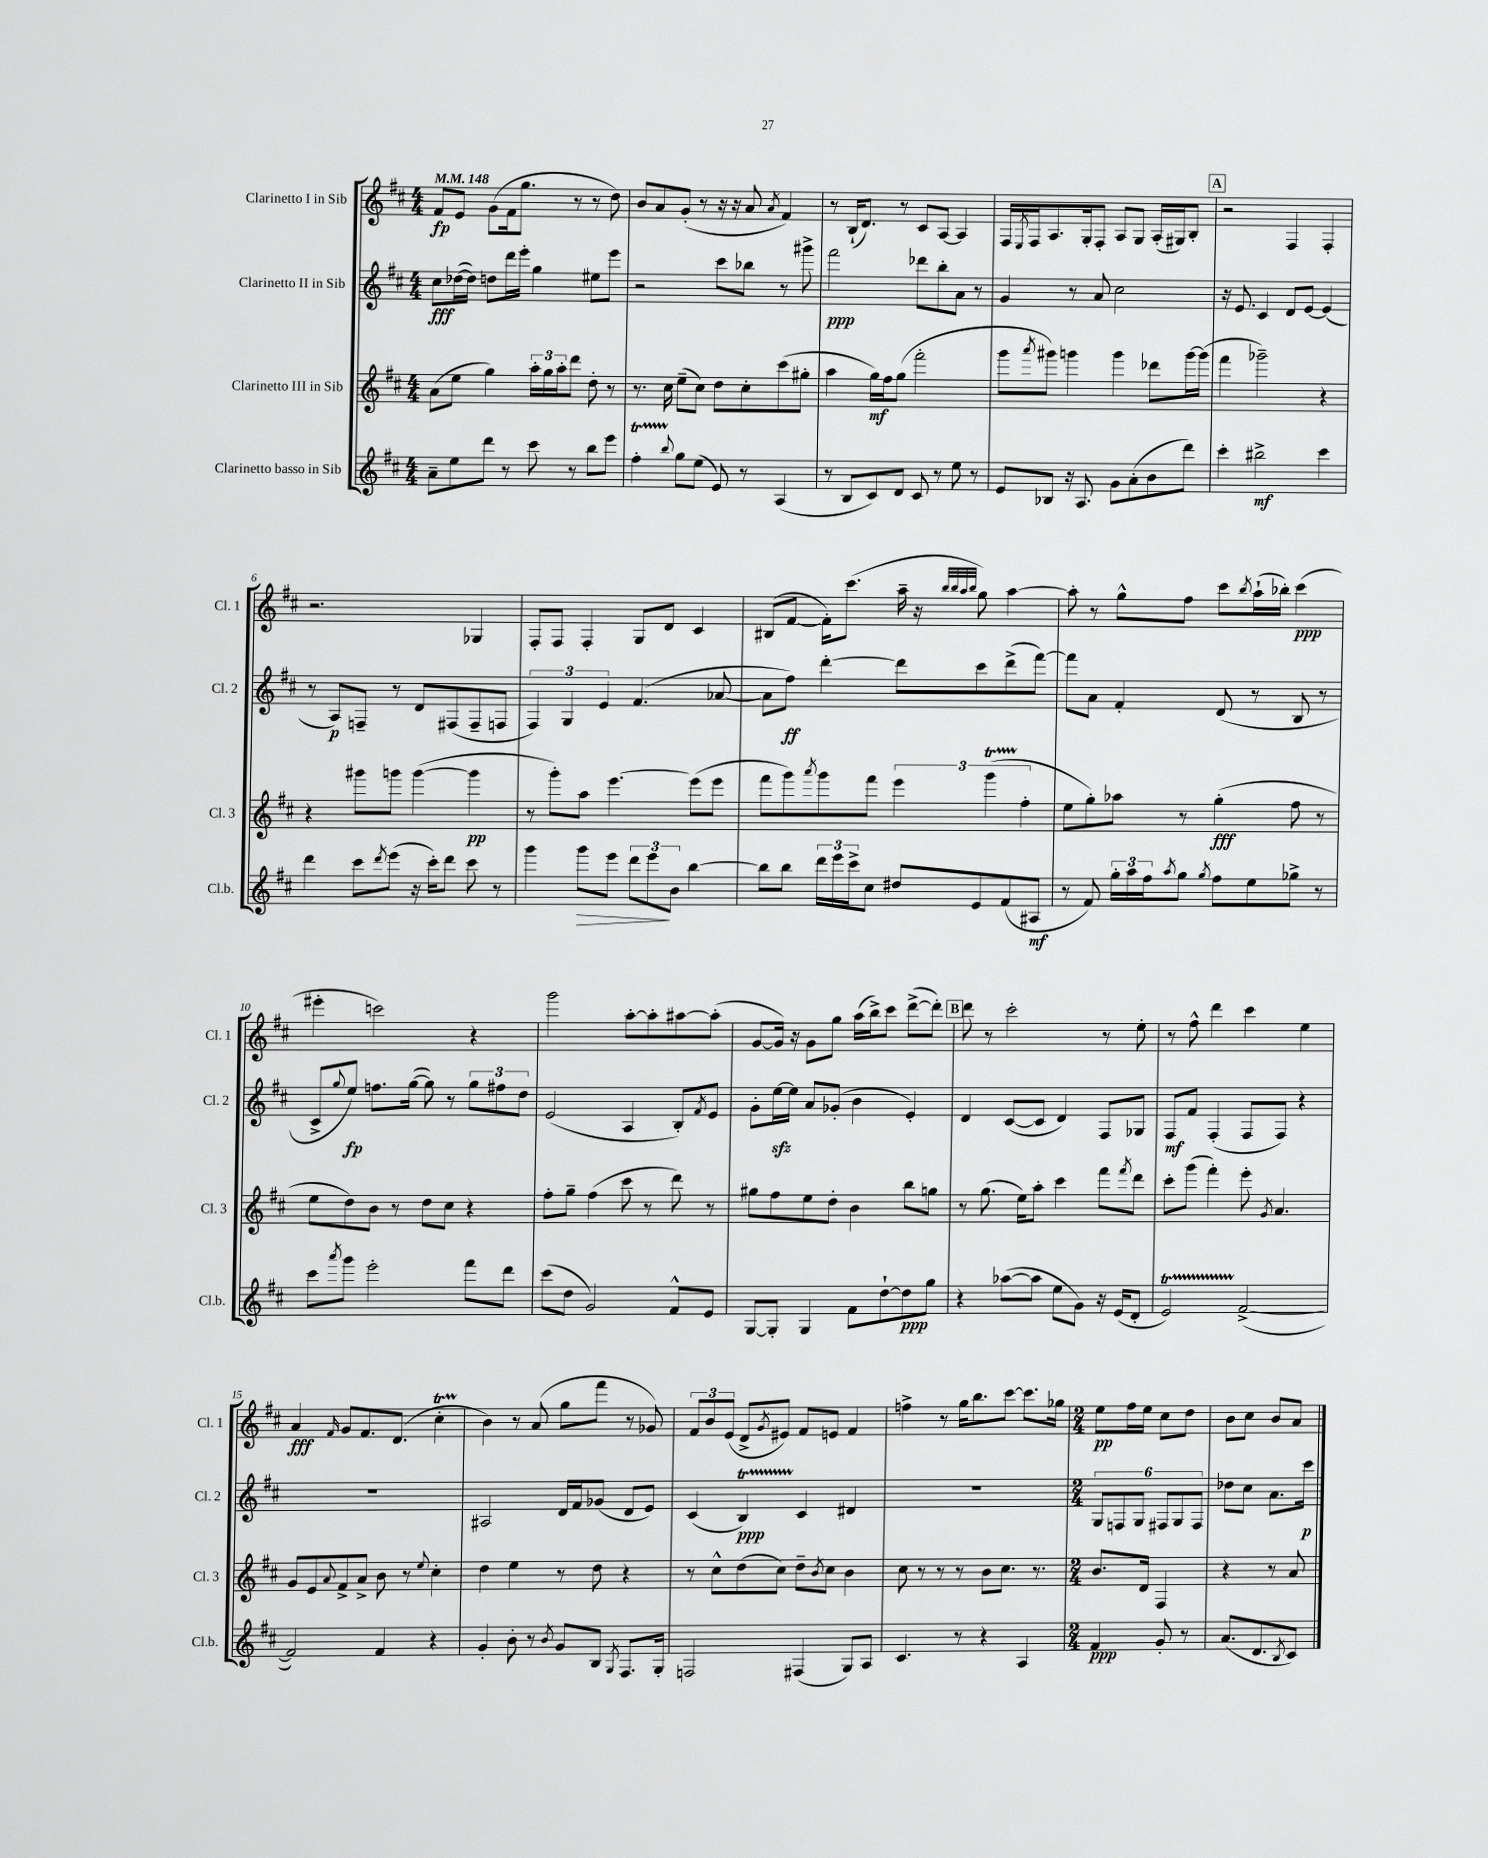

**kern	**dynam	**kern	**dynam	**kern	**dynam	**kern	**dynam
*part4	*part4	*part3	*part3	*part2	*part2	*part1	*part1
*staff4	*staff4	*staff3	*staff3	*staff2	*staff2	*staff1	*staff1
*I"Clarinetto basso in Sib	*	*I"Clarinetto III in Sib	*	*I"Clarinetto II in Sib	*	*I"Clarinetto I in Sib	*
*I'Cl.b.	*	*I'Cl. 3	*	*I'Cl. 2	*	*I'Cl. 1	*
*clefG2	*	*clefG2	*	*clefG2	*	*clefG2	*
*k[f#c#]	*	*k[f#c#]	*	*k[f#c#]	*	*k[f#c#]	*
*M4/4	*	*M4/4	*	*M4/4	*	*M4/4	*
*MM148	*	*MM148	*	*MM148	*	*MM148	*
=1	=1	=1	=1	=1	=1	=1	=1
8a~\L	.	(8a\L	.	8cc#\L	fff	8f#/L	fp
8ee\	.	8ee\J	.	([16dd-X\L	.	8e/J	.
.	.	.	.	16dd-\JJ])	.	.	.
8ddd\J	.	4gg\)	.	8ddn\L	.	(8g\L	.
8r	.	.	.	16ddd\L	.	16f#\k	.
.	.	.	.	16eee'\JJ	.	8.gg\J	.
8ccc#\	.	24aa'\LL	.	4gg\	.	.	.
.	.	24gg\	.	.	.	.	.
.	.	24aa'\J	.	.	.	.	.
8r	.	8ddd\J	.	.	.	8r	.
8bb\L	.	8dd'\	.	8ee#X\L	.	8r	.
8eee\J	.	8r	.	8eee\J	.	8dd\)	.
=2	=2	=2	=2	=2	=2	=2	=2
4ff#t'\	.	8.r	.	2r	.	8b/L	.
.	.	.	.	.	.	8a/	.
.	.	16cc#\	.	.	.	.	.
8qqbb/	.	.	.	.	.	.	.
8gg\L	.	(8ee~\L	.	.	.	(8g'/J	.
(8ee\J	.	8cc#\J)	.	.	.	8r	.
8e/)	.	8dd\L	.	8ccc#\L	.	16r	.
.	.	.	.	.	.	16r	.
8r	.	8cc#'\	.	8bb-X\J	.	8a/	.
.	.	.	.	.	.	8qa/	.
(4A/	.	(8ccc#\	.	8r	.	4f#/)	.
.	.	8gg#X'\J	.	8ggg#X^\	.	.	.
=3	=3	=3	=3	=3	=3	=3	=3
8r	.	4aa\	.	2fff#\	ppp	8r	.
8B/L	.	.	.	.	.	(16B`/KL	.
.	.	.	.	.	.	8.d/J)	.
8c#/)	.	16gg\LL)	mf	.	.	.	.
.	.	16ff#\J	.	.	.	.	.
8d/J	.	(8gg\J	.	.	.	8r	.
8c#/	.	2fff#'\	.	8ddd-X\L	.	8c#/L	.
8r	.	.	.	8bb'\	.	[8A/J	.
8ee\	.	.	.	8a\J	.	4A/]	.
8r	.	.	.	8r	.	.	.
=4	=4	=4	=4	=4	=4	=4	=4
8e/L	.	8ggg\L	.	4g/	.	16F#/LL	.
.	.	.	.	.	.	8qE/	.
.	.	.	.	.	.	16F#/J	.
.	.	8qaaa/	.	.	.	.	.
8B-X/J	.	8ggg#X\J)	.	.	.	8.A/	.
16r	.	4gggn\	.	8r	.	.	.
8.A/	.	.	.	.	.	16G'/k	.
.	.	.	.	8a/	.	8F#'/J	.
8g\L	.	4ggg\	.	2cc#\	.	8A/L	.
(8a'\	.	.	.	.	.	8G/J	.
8b\	.	8ddd-X\L	.	.	.	(16A'/LL	.
.	.	.	.	.	.	16G#X/J)	.
8ddd\J)	.	[16ggg\L	.	.	.	8B'/J	.
.	.	(16ggg\JJ]	.	.	.	.	.
!!LO:REH:place=s1:t=A
=5	=5	=5	=5	=5	=5	=5	=5
4ccc#'\	.	4fff#\	.	16r	.	2r	.
.	.	.	.	8.e/	.	.	.
2bb#X^\	mf	2ggg-X~\)	.	4c#/	.	.	.
.	.	.	.	8d/L	.	4F#/	.
.	.	.	.	[8e/J	.	.	.
4ccc#\	.	4r	.	(4e/]	.	4F#'/	.
!!LO:LB:g=z
=6	=6	=6	=6	=6	=6	=6	=6
4ddd\	.	4r	.	8r	.	2.r	.
.	.	.	.	8A/L)	p	.	.
8ccc#\L	.	8ggg#X\L	.	8Fn~/J	.	.	.
8qddd/	.	.	.	.	.	.	.
(8eee\J	.	8gggn\J	.	8r	.	.	.
16r	.	([4ggg\	.	8d/L	.	.	.
16ccc#'\KL)	.	.	.	.	.	.	.
8ddd\J	.	.	.	(8F#X/	.	.	.
8ccc#\	.	4ggg\]	pp	8F#~/	.	4G-X/	.
8r	.	.	.	8Fn/J	.	.	.
=7	=7	=7	=7	=7	=7	=7	=7
4ggg\	.	8r	.	6F#/)	.	8F#'/L	.
.	.	8ggg'\L)	.	.	.	8F#/J	.
.	.	.	.	6G/	.	.	.
!	!LO:HP:b	!	!	!	!	!	!
8ggg\L	>	8aa\J	.	.	.	4F#'/	.
.	.	.	.	6e/	.	.	.
8eee\J	.	[4.eee\	.	.	.	.	.
12ddd\L	.	.	.	(4.f#/	.	8G/L	.
12eee\	.	.	.	.	.	.	.
.	.	.	.	.	.	8d/J	.
12b\J	]	.	.	.	.	.	.
[4bb\	.	(8eee\L]	.	.	.	4c#/	.
.	.	8eee\J	.	[8a-X/	.	.	.
=8	=8	=8	=8	=8	=8	=8	=8
8bb\L]	.	8fff#\L	.	8a-\L]	.	(8B#X/L	.
8bb\J	.	8ggg\)	.	8ff#\J)	ff	[8f#/J	.
.	.	8qaaa/	.	.	.	.	.
24ddd\LL	.	8ggg\	.	[4ddd'\	.	16f#'\KL])	.
24eee\	.	.	.	.	.	.	.
.	.	.	.	.	.	(8.ccc#\J	.
24ccc#^\J	.	.	.	.	.	.	.
8cc#\J	.	8fff#\J	.	.	.	.	.
8dd#X/L	.	6eee\	.	8ddd\L]	.	16aa~\	.
.	.	.	.	.	.	16r	.
.	.	.	.	.	.	32qqbb/LLL	.
.	.	.	.	.	.	32qqbb/	.
.	.	.	.	.	.	32qqaa/	.
.	.	.	.	.	.	32qqbb/JJJ	.
8e/	.	.	.	8ccc#\	.	8gg\)	.
.	.	(6gggT\	.	.	.	.	.
(8f#/	.	.	.	(8ddd^\	.	[4aa\	.
.	.	6ff#'\	.	.	.	.	.
8A#X/J	mf	.	.	[8fff#\J)	.	.	.
=9	=9	=9	=9	=9	=9	=9	=9
8r	.	8ee\L	.	8fff#\L]	.	8aa'\]	.
8f#/)	.	8gg'\)	.	8a\J	.	8r	.
24gg'\LL	.	8aa-X\J	.	4f#'/	.	8gg^^\L	.
24aa\	.	.	.	.	.	.	.
24ff#\J	.	.	.	.	.	.	.
8qaa/	.	.	.	.	.	.	.
8gg\J	.	8r	.	.	.	8ff#\J	.
8qgg/	.	.	.	.	.	.	.
8ff#\L	.	(4gg'\	fff	(8d/	.	8ccc#\L	.
.	.	.	.	.	.	8qbb/	.
8ee\	.	.	.	8r	.	(16aa`\L	.
.	.	.	.	.	.	16bb-X'\JJ)	.
8gg-X^\J	.	8ff#\	.	8B/	.	(4ccc#\	ppp
8r	.	8r	.	8r	.	.	.
!!LO:LB:g=z
=10	=10	=10	=10	=10	=10	=10	=10
8ccc#\L	.	8ee\L	.	8c#^/L	.	4eee#X'\	.
8qaaa/	.	.	.	8qqgg/	.	.	.
8ggg\J	.	8dd\)	.	8ee/J)	fp	.	.
2eee'\	.	8b\J	.	8.ffn\L	.	2cccn\)	.
.	.	8r	.	.	.	.	.
.	.	.	.	([16gg\Jk	.	.	.
.	.	8dd\L	.	8gg\])	.	.	.
.	.	8cc#\J	.	8r	.	.	.
8fff#\L	.	4r	.	12gg\L	.	4r	.
.	.	.	.	12ff#X\	.	.	.
8ddd\J	.	.	.	.	.	.	.
.	.	.	.	12dd\J	.	.	.
=11	=11	=11	=11	=11	=11	=11	=11
(8ccc#\L	.	8ff#'\L	.	(2e/	.	2ggg\	.
8dd\J	.	8gg~\J	.	.	.	.	.
2g/)	.	(4ff#\	.	.	.	.	.
.	.	8ccc#\	.	4A/	.	[8aa'\L	.
.	.	8r	.	.	.	8aa'\]	.
8f#^^/L	.	8ddd\)	.	8B'/L)	.	[8aa#X\	.
.	.	.	.	8qf#/	.	.	.
8e/J	.	8r	.	8e/J	.	(8aa#'\J]	.
=12	=12	=12	=12	=12	=12	=12	=12
[8G/L	.	8gg#X\L	.	8g'\L	.	[8g/L	.
8G'/J]	.	8ff#\	.	[16eezz\L	.	16g/Jk])	.
.	.	.	.	16ee\JJ]	.	16r	.
4G/	.	8ee\	.	8a/L	.	8g\L	.
.	.	8dd'\J	.	(8g-X'/J	.	8gg\J	.
8f#\L	.	4b\	.	4b\	.	(16aa\LL	.
.	.	.	.	.	.	16bb^\J)	.
[8dd`\	.	.	.	.	.	8ccc#\J	.
8dd\]	ppp	8bb\L	.	4e'/)	.	([8ddd^\L	.
8gg\J	.	8ggn\J	.	.	.	8ddd'\J])	.
!!LO:REH:place=s1:t=B
=13	=13	=13	=13	=13	=13	=13	=13
4r	.	8r	.	4d/	.	8ddd\	.
.	.	(8.gg\	.	.	.	8r	.
([8aa-X\L	.	.	.	([8c#/L	.	2ccc#'\	.
.	.	16ee\KL)	.	.	.	.	.
8aa-\J]	.	8aa'\J	.	8c#/J]	.	.	.
8ee\L	.	4ccc#\	.	4d/)	.	.	.
8g\J)	.	.	.	.	.	.	.
16r	.	8fff#\L	.	8F#/L	.	8r	.
(16e/KL	.	.	.	.	.	.	.
.	.	8qfff#/	.	.	.	.	.
8d'/J	.	8ddd\J	.	8G-X/J	.	8ee'\	.
=14	=14	=14	=14	=14	=14	=14	=14
2eT/)	.	8ccc#'\L	.	8F#/L	mf	8r	.
.	.	(8ggg\J	.	8f#/J	.	8ff#^^\	.
.	.	4fff#'\)	.	(4F#'/	.	4ddd\	.
([2f#^/	.	8eee'\	.	8F#/L	.	4ccc#\	.
.	.	8qg/	.	.	.	.	.
.	.	4.a/	.	8F#/J)	.	.	.
.	.	.	.	4r	.	4ee\	.
!!LO:LB:g=z
=15	=15	=15	=15	=15	=15	=15	=15
2f#/])	.	8g/L	.	1r	.	4a/	fff
.	.	8e/	.	.	.	.	.
.	.	8qqa/	.	.	.	16qqf#/	.
.	.	8f#^/	.	.	.	8g/L	.
.	.	8a^/J	.	.	.	8.f#/	.
4f#/	.	8b\	.	.	.	.	.
.	.	.	.	.	.	(8.d/J	.
.	.	8r	.	.	.	.	.
.	.	8qqee/	.	.	.	.	.
4r	.	4cc#'\	.	.	.	4cc#t'\	.
=16	=16	=16	=16	=16	=16	=16	=16
4g'/	.	4dd\	.	2A#X/	.	4b\)	.
8b'\	.	4ee\	.	.	.	8r	.
8r	.	.	.	.	.	(8a/	.
8qb/	.	.	.	.	.	.	.
8g/L	.	8r	.	16d/LL	.	8gg\L	.
.	.	.	.	16f#/J	.	.	.
8B/J	.	8dd\	.	(8g-X/J	.	8fff#\J	.
8qG/	.	.	.	.	.	.	.
8.F#/L	.	4r	.	8d/L	.	8r	.
.	.	.	.	8e/J)	.	8g-X/)	.
16G'/Jk	.	.	.	.	.	.	.
=17	=17	=17	=17	=17	=17	=17	=17
2Fn/	.	8r	.	(4c#/	.	12f#/L	.
.	.	.	.	.	.	12b/	.
.	.	8cc#^^\L	.	.	.	.	.
.	.	.	.	.	.	(12e/J	.
.	.	(8dd\	.	4BT/)	ppp	8d^/L	.
.	.	.	.	.	.	8qg/	.
.	.	8cc#\J)	.	.	.	8e#X/J)	.
(4F#X/	.	8dd~\L	.	4c#/	.	8f#/L	.
.	.	8qb/	.	.	.	.	.
.	.	8cc#\J	.	.	.	8en/J	.
8G/L)	.	4b\	.	4d#X/	.	4f#/	.
8A/J	.	.	.	.	.	.	.
=18	=18	=18	=18	=18	=18	=18	=18
4.c#/	.	8cc#\	.	1r	.	4ffn^\	.
.	.	8r	.	.	.	.	.
.	.	8r	.	.	.	8r	.
8r	.	8r	.	.	.	16gg\KL	.
.	.	.	.	.	.	8.bb\	.
4r	.	8b\L	.	.	.	.	.
.	.	8.cc#\J	.	.	.	[8ccc#\J	.
4A/	.	.	.	.	.	8.ccc#\L]	.
.	.	8.r	.	.	.	.	.
.	.	.	.	.	.	16gg-X\Jk	.
=19	=19	=19	=19	=19	=19	=19	=19
*M2/4	*	*M2/4	*	*M2/4	*	*M2/4	*
4f#/	ppp	8.b/L	.	12G/L	.	8ee\L	pp
.	.	.	.	12Fn/	.	.	.
.	.	.	.	.	.	16ff#\L	.
.	.	.	.	12G/J	.	.	.
.	.	16d/Jk	.	.	.	16ee\JJ	.
8g'/	.	4F#/	.	12F#X/L	.	8cc#\L	.
.	.	.	.	12G/	.	.	.
8r	.	.	.	.	.	8dd\J	.
.	.	.	.	12F#/J	.	.	.
=20	=20	=20	=20	=20	=20	=20	=20
(8.a/L	.	4r	.	8dd-X\L	.	8b\L	.
.	.	.	.	8cc#\J	.	8cc#\J	.
8.d/	.	.	.	.	.	.	.
.	.	8r	.	8.a\L	.	8b/L	.
8qB/	.	.	.	.	.	.	.
8c#/J)	.	8a/	.	.	.	8a/J	.
.	.	.	.	16ccc#\Jk	p	.	.
==	==	==	==	==	==	==	==
*-	*-	*-	*-	*-	*-	*-	*-
